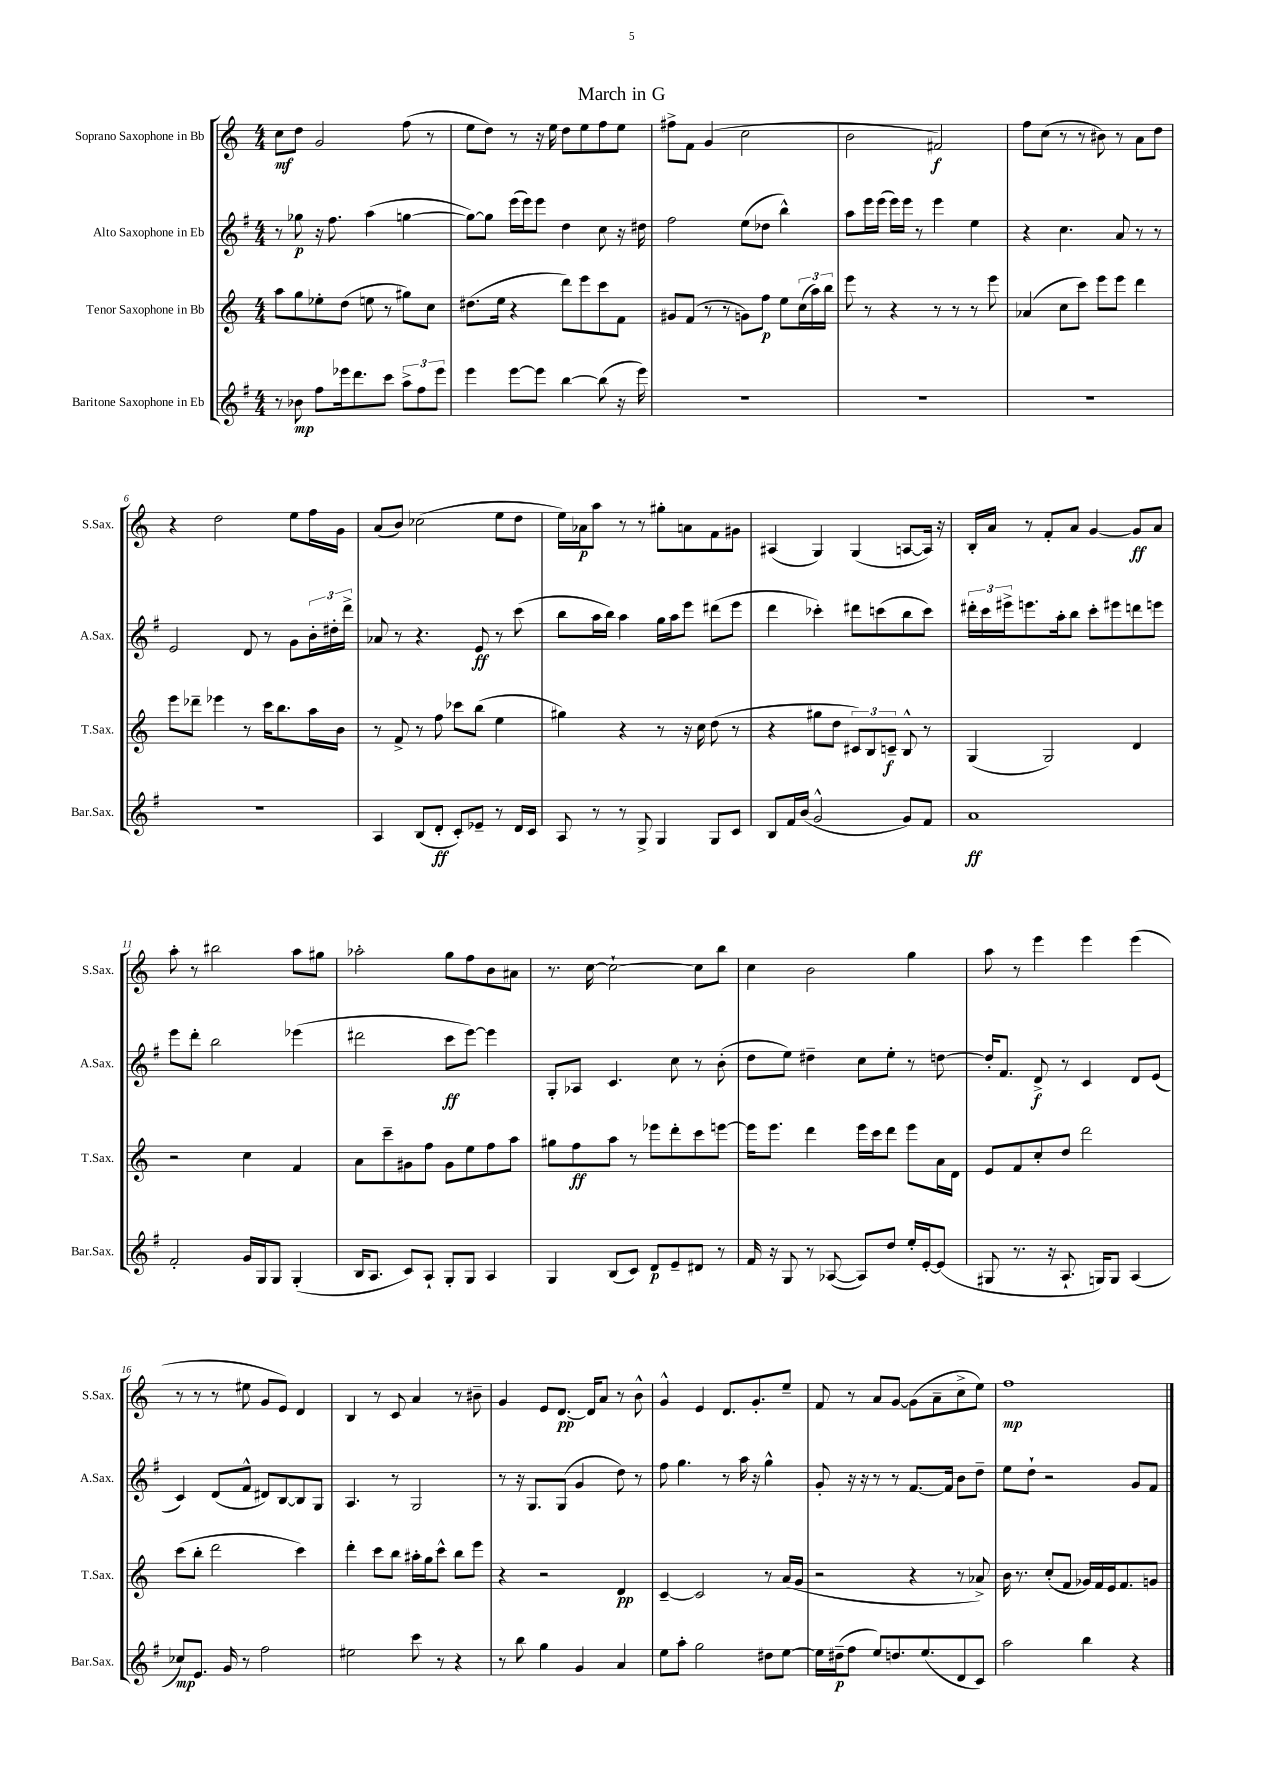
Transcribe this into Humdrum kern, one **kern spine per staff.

**kern	**dynam	**kern	**dynam	**kern	**dynam	**kern	**dynam
*part4	*part4	*part3	*part3	*part2	*part2	*part1	*part1
*staff4	*staff4	*staff3	*staff3	*staff2	*staff2	*staff1	*staff1
*I"Baritone Saxophone in Eb	*	*I"Tenor Saxophone in Bb	*	*I"Alto Saxophone in Eb	*	*I"Soprano Saxophone in Bb	*
*I'Bar.Sax.	*	*I'T.Sax.	*	*I'A.Sax.	*	*I'S.Sax.	*
*clefG2	*	*clefG2	*	*clefG2	*	*clefG2	*
*k[f#]	*	*k[]	*	*k[f#]	*	*k[]	*
*M4/4	*	*M4/4	*	*M4/4	*	*M4/4	*
=1	=1	=1	=1	=1	=1	=1	=1
8r	.	8aa\L	.	8r	.	8cc\L	mf
8b-X\	mp	8gg\	.	8gg-X\	p	8dd\J	.
8ff#\L	.	8ee-X'\	.	16r	.	2g/	.
.	.	.	.	8.ff#\	.	.	.
16eee-X\k	.	(8dd\J	.	.	.	.	.
8.ddd\	.	.	.	.	.	.	.
.	.	8een\	.	(4aa\	.	.	.
8ccc\J	.	8r	.	.	.	.	.
12aa^\L	.	8gg#X\L)	.	[4ggn\	.	(8ff\	.
12ff#\	.	.	.	.	.	.	.
.	.	8cc\J	.	.	.	8r	.
12eee-\J	.	.	.	.	.	.	.
=2	=2	=2	=2	=2	=2	=2	=2
4eee\	.	(8.dd#X\L	.	8gg\L_)	.	8ee\L	.
.	.	.	.	8gg\J]	.	8dd\J)	.
.	.	16ee\Jk	.	.	.	.	.
[8eee\L	.	4r	.	(16eee\LL	.	8r	.
.	.	.	.	16eee\J)	.	.	.
8eee\J]	.	.	.	8eee\J	.	16r	.
.	.	.	.	.	.	16ee\	.
[4bb\	.	8ddd\L)	.	4dd\	.	8dd\L	.
.	.	8eee\	.	.	.	8ee\	.
(8bb\]	.	8ccc\	.	8cc\	.	8ff\	.
16r	.	8f\J	.	16r	.	8ee\J	.
16eee\)	.	.	.	16dd#X\	.	.	.
=3	=3	=3	=3	=3	=3	=3	=3
1r	.	8g#X/L	.	2ff#\	.	8ff#X^\L	.
.	.	(8f/J	.	.	.	8f\J	.
.	.	8r	.	.	.	(4g/	.
.	.	8r	.	.	.	.	.
.	.	8gn\L)	.	(8ee\L	.	2cc\	.
.	.	8ff\J	p	8dd-X\J	.	.	.
.	.	8ee\L	.	4bb^^\)	.	.	.
.	.	(24cc\L	.	.	.	.	.
.	.	24aa\)	.	.	.	.	.
.	.	24bb\JJ	.	.	.	.	.
=4	=4	=4	=4	=4	=4	=4	=4
1r	.	8eee\	.	8aa\L	.	2b\	.
.	.	8r	.	16eee\L	.	.	.
.	.	.	.	(16eee\JJ	.	.	.
.	.	4r	.	16eee\LL)	.	.	.
.	.	.	.	16eee\JJ	.	.	.
.	.	.	.	8r	.	.	.
.	.	8r	.	4eee\	.	2f#X/)	f
.	.	8r	.	.	.	.	.
.	.	8r	.	4ee\	.	.	.
.	.	8eee\	.	.	.	.	.
=5	=5	=5	=5	=5	=5	=5	=5
1r	.	(4a-X/	.	4r	.	8ff\L	.
.	.	.	.	.	.	(8cc\J	.
.	.	8cc\L	.	4.cc\	.	8r	.
.	.	8ccc\J)	.	.	.	8r	.
.	.	8eee\L	.	.	.	8b#X\)	.
.	.	8eee\J	.	8a/	.	8r	.
.	.	4ddd\	.	8r	.	8a\L	.
.	.	.	.	8r	.	8dd\J	.
!!LO:LB:g=z
=6	=6	=6	=6	=6	=6	=6	=6
1r	.	8eee\L	.	2e/	.	4r	.
.	.	8ddd-X~\J	.	.	.	.	.
.	.	4eee-X\	.	.	.	2dd\	.
.	.	8r	.	8d/	.	.	.
.	.	16ccc\KL	.	8r	.	.	.
.	.	8.bb\	.	.	.	.	.
.	.	.	.	8g\L	.	8ee\L	.
.	.	16aa\L	.	24b'\L	.	16ff\L	.
.	.	.	.	24dd#X'\	.	.	.
.	.	16b\JJ	.	.	.	16g\JJ	.
.	.	.	.	24ddd^\JJ	.	.	.
=7	=7	=7	=7	=7	=7	=7	=7
4A/	.	8r	.	8a-X/	.	(8a/L	.
.	.	8f^/	.	8r	.	8b/J)	.
(8B/L	.	8r	.	4.r	.	(2cc-X\	.
8d'/J	ff	8ff\	.	.	.	.	.
8c'/L)	.	8ccc-X\L	.	.	.	.	.
8e-X~/J	.	(8bb\J	.	8e/	ff	.	.
8r	.	4ee\	.	8r	.	8ee\L	.
16d/LL	.	.	.	(8ccc\	.	8dd\J	.
16c/JJ	.	.	.	.	.	.	.
=8	=8	=8	=8	=8	=8	=8	=8
8A/	.	4gg#X\)	.	8bb\L	.	16ee\LL)	.
.	.	.	.	.	.	16a-X\J	p
8r	.	.	.	16aa\L	.	8aa\J	.
.	.	.	.	16bb\JJ)	.	.	.
8r	.	4r	.	4aa\	.	8r	.
8G^/	.	.	.	.	.	8r	.
4G/	.	8r	.	16gg\LL	.	8gg#X'\L	.
.	.	.	.	16aa\J	.	.	.
.	.	16r	.	8eee\J	.	8an\	.
.	.	16cc\	.	.	.	.	.
8G/L	.	(8dd\	.	(8ddd#X\L	.	8f\	.
8c/J	.	8r	.	8eee\J	.	8g#X\J	.
=9	=9	=9	=9	=9	=9	=9	=9
8B/L	.	4r	.	4ddd\	.	(4A#X/	.
16f#/L	.	.	.	.	.	.	.
(16b/JJ	.	.	.	.	.	.	.
2g^^/	.	8gg#X\L	.	4ccc-X'\)	.	4G/)	.
.	.	8dd\J	.	.	.	.	.
.	.	12c#X/L)	.	8ddd#X\L	.	(4G/	.
.	.	12B/	.	.	.	.	.
.	.	.	.	(8cccn\	.	.	.
.	.	12cn~/J	f	.	.	.	.
8g/L)	.	8B^^/	.	8bb\	.	[8An/L	.
8f#/J	.	8r	.	8ccc\J)	.	16A/Jk])	.
.	.	.	.	.	.	16r	.
=10	=10	=10	=10	=10	=10	=10	=10
1a	ff	(4G/	.	24ddd#X'\LL	.	16B'/LL	.
.	.	.	.	24ccc\	.	.	.
.	.	.	.	.	.	16a/JJ	.
.	.	.	.	24eee#X^\J	.	.	.
.	.	.	.	8.eeen\	.	8r	.
.	.	2G/)	.	.	.	8f'/L	.
.	.	.	.	16aa'\k	.	.	.
.	.	.	.	8bb\J	.	8a/J	.
.	.	.	.	8ccc'\L	.	[4g/	.
.	.	.	.	8eee#X\	.	.	.
.	.	4d/	.	8dddn\	.	8g/L]	ff
.	.	.	.	8eeen\J	.	8a/J	.
!!LO:LB:g=z
=11	=11	=11	=11	=11	=11	=11	=11
2f#'/	.	2r	.	8eee\L	.	8aa'\	.
.	.	.	.	8ddd'\J	.	8r	.
.	.	.	.	2bb\	.	2bb#X\	.
16g/LL	.	4cc\	.	.	.	.	.
16G/J	.	.	.	.	.	.	.
8G/J	.	.	.	.	.	.	.
(4G'/	.	4f/	.	(4eee-X\	.	8aa\L	.
.	.	.	.	.	.	8gg#X\J	.
=12	=12	=12	=12	=12	=12	=12	=12
16B/KL	.	8a\L	.	2ddd#X\	.	2aa-X'\	.
8.A/J	.	.	.	.	.	.	.
.	.	8ccc~\	.	.	.	.	.
8c/L)	.	8g#X\	.	.	.	.	.
8A`/J	.	8ff\J	.	.	.	.	.
8G'/L	.	8g#\L	.	8ccc\L	ff	8gg\L	.
8G/J	.	8ee\	.	[8eee\J)	.	8ff\	.
4A/	.	8ff\	.	4eee\]	.	8b\	.
.	.	8aa\J	.	.	.	8a#X\J	.
=13	=13	=13	=13	=13	=13	=13	=13
4G/	.	8gg#X\L	.	8G'/L	.	8.r	.
.	.	8ff\	ff	8A-X/J	.	.	.
.	.	.	.	.	.	[16cc\	.
(8B/L	.	8aa\J	.	4.c/	.	2cc`\_	.
8c/J)	.	8r	.	.	.	.	.
8d/L	p	8eee-X\L	.	.	.	.	.
8e~/	.	8ddd'\	.	8cc\	.	.	.
8d#X/J	.	8ccc\	.	8r	.	8cc\L]	.
8r	.	[8eeen\J	.	(8b'\	.	8bb\J	.
=14	=14	=14	=14	=14	=14	=14	=14
16f#/	.	16eee\KL]	.	8dd\L	.	4cc\	.
16r	.	8.eee\J	.	.	.	.	.
8G/	.	.	.	8ee\J)	.	.	.
8r	.	4ddd\	.	4dd#X~\	.	2b\	.
([8A-X/	.	.	.	.	.	.	.
8A-/L])	.	16eee\LL	.	8cc\L	.	.	.
.	.	16ccc\J	.	.	.	.	.
8dd/J	.	8ddd\J	.	8ee'\J	.	.	.
16ee'/LL	.	8eee\L	.	8r	.	4gg\	.
[16e'/J	.	.	.	.	.	.	.
(8e/J]	.	16a\L	.	[8ddn\	.	.	.
.	.	16d\JJ	.	.	.	.	.
=15	=15	=15	=15	=15	=15	=15	=15
8G#X/	.	8e/L	.	16dd'/KL]	.	8aa\	.
.	.	.	.	8.f#/J	.	.	.
8.r	.	8f/	.	.	.	8r	.
.	.	8cc'/	.	8d^/	f	4eee\	.
16r	.	.	.	.	.	.	.
8.A`/	.	8dd/J	.	8r	.	.	.
.	.	2ddd\	.	4c/	.	4eee\	.
16Gn/KL)	.	.	.	.	.	.	.
8G/J	.	.	.	.	.	.	.
(4A/	.	.	.	8d/L	.	(4eee\	.
.	.	.	.	(8e/J	.	.	.
!!LO:LB:g=z
=16	=16	=16	=16	=16	=16	=16	=16
8cc-X/L)	mp	(8ccc\L	.	4c/)	.	8r	.
8.e/J	.	8bb'\J	.	.	.	8r	.
.	.	2ddd\	.	(8d/L	.	8r	.
16g/	.	.	.	.	.	.	.
8r	.	.	.	8f#^^/J	.	8ee#X\	.
2ff#\	.	.	.	8d#X/L)	.	8g/L	.
.	.	.	.	[8B/	.	8e/J)	.
.	.	4ccc\)	.	8B/]	.	4d/	.
.	.	.	.	8G/J	.	.	.
=17	=17	=17	=17	=17	=17	=17	=17
2ee#X\	.	4ddd'\	.	4.A/	.	4B/	.
.	.	8ccc\L	.	.	.	8r	.
.	.	8bb\J	.	8r	.	8c/	.
8ccc\	.	16aa#X'\LL	.	2G/	.	4a/	.
.	.	16gg\J	.	.	.	.	.
8r	.	8ccc^^\J	.	.	.	.	.
4r	.	8bb\L	.	.	.	8r	.
.	.	8eee\J	.	.	.	8b#X~\	.
=18	=18	=18	=18	=18	=18	=18	=18
8r	.	4r	.	8r	.	4g/	.
8bb\	.	.	.	16r	.	.	.
.	.	.	.	8.G/L	.	.	.
4gg\	.	2r	.	.	.	8e/L	.
.	.	.	.	(8G/J	.	[8.d/J	pp
4g/	.	.	.	4g/	.	.	.
.	.	.	.	.	.	16d/KL]	.
.	.	.	.	.	.	8a/J	.
4a/	.	4d/	pp	8dd\)	.	8r	.
.	.	.	.	8r	.	8b^^\	.
=19	=19	=19	=19	=19	=19	=19	=19
8ee\L	.	[4c~/	.	8ff#\	.	4g^^/	.
8aa'\J	.	.	.	4.gg\	.	.	.
2gg\	.	2c/]	.	.	.	4e/	.
.	.	.	.	8r	.	8.d/L	.
.	.	.	.	16aa\	.	.	.
.	.	.	.	16r	.	8.g'/	.
8dd#X\L	.	8r	.	4gg^^\	.	.	.
[8ee\J	.	(16a/LL	.	.	.	8ee~/J	.
.	.	16g/JJ	.	.	.	.	.
=20	=20	=20	=20	=20	=20	=20	=20
16ee\LL]	.	2r	.	8g'/	.	8f/	.
(16dd#X~\J	p	.	.	.	.	.	.
8ff#\J	.	.	.	16r	.	8r	.
.	.	.	.	16r	.	.	.
8ee/L)	.	.	.	8r	.	8a/L	.
8.ddn/	.	.	.	8r	.	[8g/J	.
.	.	4r	.	[8.f#/L	.	(8g\L]	.
(8.ee/	.	.	.	.	.	.	.
.	.	.	.	.	.	8a~\	.
.	.	.	.	16f#/Jk]	.	.	.
8d/	.	8r	.	8b\L	.	8cc^\	.
8c/J)	.	8a-X^/)	.	8dd~\J	.	8ee\J)	.
=21	=21	=21	=21	=21	=21	=21	=21
2aa\	.	16b\	.	8ee\L	.	1ff	mp
.	.	8.r	.	.	.	.	.
.	.	.	.	8dd`\J	.	.	.
.	.	(8cc'/L	.	2r	.	.	.
.	.	8f/J	.	.	.	.	.
4bb\	.	16g-X/LL)	.	.	.	.	.
.	.	16f/	.	.	.	.	.
.	.	16e/J	.	.	.	.	.
.	.	8.f/	.	.	.	.	.
4r	.	.	.	8g/L	.	.	.
.	.	8gn/J	.	8f#/J	.	.	.
==	==	==	==	==	==	==	==
*-	*-	*-	*-	*-	*-	*-	*-
